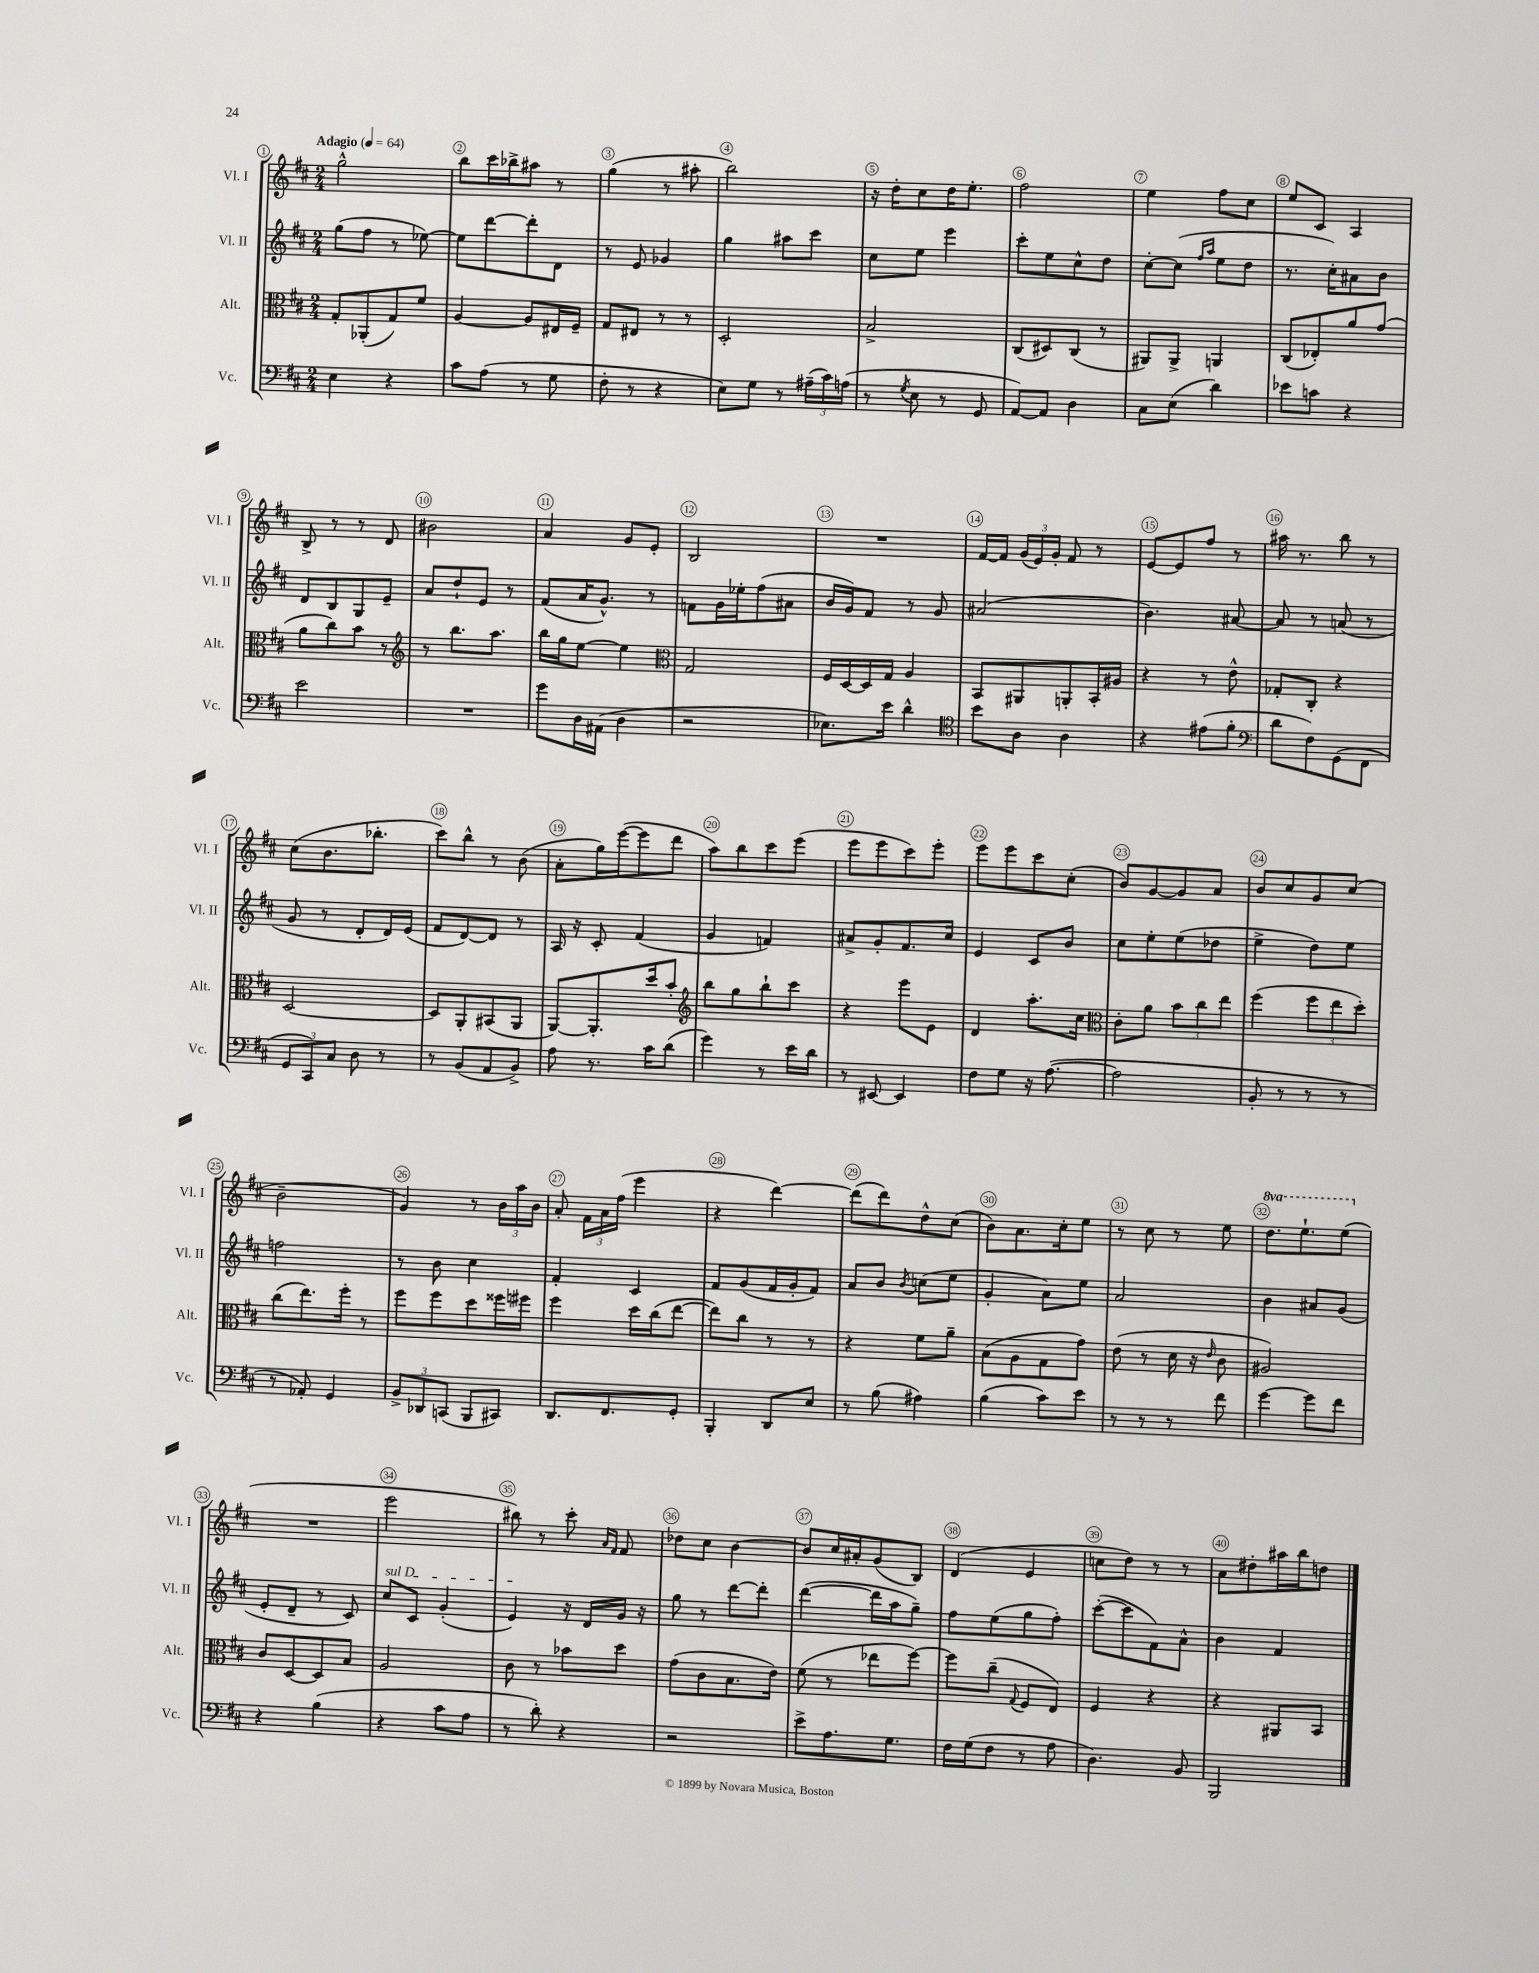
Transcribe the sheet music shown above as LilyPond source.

<<
\new StaffGroup <<
\new Staff = "s0" \with { instrumentName = "Vl. I" shortInstrumentName = "Vl. I" } {
    \clef treble \key d \major \numericTimeSignature \time 2/4 \set Staff.ottavationMarkups = #ottavation-simple-ordinals \tempo "Adagio" 4 = 64
    \autoBeamOff g''2-^ |
    b''8[ cis'''16 bes''16-> ais''8] r8 |
    g''4( r8 ais''8-. |
    b''2) |
    r16 d''16[-. cis''8 d''16 e''8.]-. |
    fis''2 |
    e''4 fis''8[ cis''8] |
    e''8[ cis'8] a4 |
    b8-> r8 r8 d'8 |
    bis'2 |
    a'4 g'8[ e'8]-. |
    b2 |
    R2 |
    fis'16[~ fis'16] \tuplet 3/2 { g'16[( e'16) g'16]-. } fis'8 r8 |
    e'8[~ e'8 fis''8] r8 |
    ais''16 r8. b''8 r8 |
    cis''8[( b'8. bes''8.]-. |
    cis'''8[) b''8]-^ r8 b'8( |
    a'8[-. g''16) e'''16~( e'''8 d'''8] |
    a''8[) b''8 cis'''8 e'''8]( |
    e'''8[ e'''8 cis'''8) e'''8]-. |
    e'''8[ e'''8 cis'''8 cis''8]-.( |
    b'8[) g'8~ g'8 a'8] |
    b'8[ cis''8 g'8 cis''8]( |
    b'2-- |
    g'4) r8 \tuplet 3/2 { b'16[ a''16 b'16] } |
    a'8-. \tuplet 3/2 { fis'16[ a'16 fis''16]( } e'''4 |
    r4 d'''4~) |
    d'''8[( d'''8) d''8-^ cis''8]( |
    b'8[) a'8. cis''16-. e''8] |
    r8 cis''8 r8 e''8 |
    \ottava #1 d'''8.[ e'''8.-! e'''8]( \ottava #0 |
    R2 |
    e'''2 |
    bis''8) r8 cis'''8-. \grace { a'16[ fis'16] } fis'8 |
    des''8[ cis''8] b'4~ |
    b'8[ cis''16 ais'16-. g'8( b8]) |
    d'4( e'4 |
    c''8[ d''8]) r8 r8 |
    a'8[ dis''8-. ais''16 b''16 d''8] \bar "|." |
}
\new Staff = "s1" \with { instrumentName = "Vl. II" shortInstrumentName = "Vl. II" } {
    \clef treble \key d \major \numericTimeSignature \time 2/4
    \autoBeamOff g''8[( fis''8] r8 ees''8~) |
    ees''8[ d'''8~ d'''8-. d'8] |
    r8 e'8 ges'4 |
    g''4 ais''8[ cis'''8] |
    cis''8[ e''8] e'''4 |
    cis'''8[-. e''8 cis''8-^ d''8] |
    cis''8[~-. cis''8]( \grace { fis''16[ a''16] } e''8[ d''8] |
    r8. cis''16[-.) ais'8 b'8] |
    d'8[ b8 g8 e'8]-- |
    a'8[ d''8-! e'8] r8 |
    fis'8[( a'16 g'8.]-^) r8 |
    f'8[ g'16 ees''16-. fis''8( ais'8] |
    b'16[ g'16) fis'8] r8 g'8 |
    ais'2( |
    b'4.) ais'8~ |
    ais'8 r8 a'8( r8 |
    g'8 r8 d'8[-. d'16) e'16]( |
    fis'8[ d'8~) d'8] r8 |
    a16 r16 cis'8-. fis'4( |
    g'4 f'4) |
    ais'8[-> g'8-. fis'8. cis''16] |
    e'4 cis'8[ b'8] |
    cis''8[ e''8-. e''8( des''8] |
    e''4-> d''8[) e''8] |
    f''2 |
    r8 b'8 cis''4 |
    fis'4-. cis'4 |
    fis'8[ g'8( fis'16 g'16-. fis'8]) |
    a'8[ b'8] \acciaccatura { b'8 } c''8[( e''8] |
    g'4-. a'8[) e''8] |
    a'2 |
    b'4 ais'8[ g'8]( |
    e'8[-. d'8]-- r8 cis'8) |
    \once \override TextSpanner.bound-details.left.text = \markup { \italic "sul D" } cis''8[\startTextSpan cis'8] g'4-.( |
    e'4\stopTextSpan) r16 d'16[ g'16] r16 |
    g''8 r8 d'''8[~ d'''8]-. |
    d'''4~( d'''16[ a''16 g''8]--) |
    fis''8[ e''8( g''8 fis''8]-.) |
    cis'''8[~-.( cis'''8 fis'8) a'8]-^ |
    b'4 fis'4 \bar "|." |
}
\new Staff = "s2" \with { instrumentName = "Alt." shortInstrumentName = "Alt." } {
    \clef alto \key d \major \numericTimeSignature \time 2/4
    \autoBeamOff g8[-. aes,8-.( g8) fis'8] |
    a4~ a8[ eis16 fis16]-- |
    g8[ eis8] r8 r8 |
    d2-. |
    b2-> |
    cis8[( dis8) cis8]( r8 |
    ais,8[) ais,8]-> a,4 |
    cis8[( ees8-.) a'8 g'8]( |
    a'8[ cis''8) b'8] r8 |
    \clef treble r8 b''8.[ a''8.] |
    b''16[ g''16 e''8]~ e''4 |
    \clef alto g2 |
    fis16[ d16~ d16 g16] a4 |
    b,8[ ais,8 a,8-. b,16-. ais16] |
    r4 r8 e'8-^ |
    ges8[-. cis8]-. r4 |
    d2~ |
    d8[ a,8-. bis,8( a,8] |
    a,8[~) a,8.-. d''16 b'8]-. |
    \clef treble b''8[ g''8 b''8-! cis'''8] |
    r4 e'''8[ e'8] |
    d'4 a''8.[-. cis''16] |
    \clef alto cis'8[-. a'8] \tuplet 3/2 { b'8[ cis''8 e''8] } |
    fis''4( \tuplet 3/2 { fis''8[ e''8 d''8]-.) } |
    cis''8[( e''8.) fis''16]-. r8 |
    fis''8[ fis''8 d''8 fisis''16 fis''16] |
    fis''4 d''16[ cis''16( e''8]~ |
    e''8[) cis''8] r8 r8 |
    r4 fis'8[ a'8]-- |
    b8[( a8 g8 g'8]) |
    e'8( r8 d'16 r16 \grace { e'16 } cis'8 |
    ais2) |
    cis'8[ d8~ d8 b8] |
    a2 |
    cis'8 r8 bes'8[ d''8] |
    g'8[( cis'8 b8. e'16]) |
    fis'8( r8 ees''8[ fis''8]~) |
    fis''8[ cis''8]--( \appoggiatura { g8 } fis8[ e8]) |
    fis4 r4 |
    r4 ais,8[ b,8] \bar "|." |
}
\new Staff = "s3" \with { instrumentName = "Vc." shortInstrumentName = "Vc." } {
    \clef bass \key d \major \numericTimeSignature \time 2/4
    \autoBeamOff e4 r4 |
    cis'8[ a8]( r8 g8 |
    fis8-. r8 r4 |
    e8[) g8] r8 \tuplet 3/2 { ais16[--( cis'16) a16]( } |
    r8 \acciaccatura { g8 } e8 r8 g,8 |
    a,8[~) a,8] d4 |
    cis8[ e8]( d'4) |
    ees'8[ c'8] r4 |
    e'2 |
    R2 |
    g'8[ d16 ais,16]( d4 |
    r2 |
    ees8.[) e'16] d'4-^ |
    \clef tenor b'8[ a8] a4 |
    r4 eis'8[( fis'8]-. |
    \clef bass d'8[ fis8) g,8( fis,8] |
    \tuplet 3/2 { g,8[ cis,8) cis8] } d8 r8 |
    r8 b,8[( a,8 b,8]->) |
    a8 r8. cis'16[ d'8]( |
    g'4) r8 e'16[ d'16] |
    r8 eis,8~ eis,4 |
    fis8[ g8] r16 a8.~( |
    a2 |
    b,8-. r8 r8 r8 |
    r8 aes,8-.) g,4 |
    \tuplet 3/2 { b,8[-> des,8 c,8]( } b,,8[ cis,8]) |
    d,8.[ fis,8. g,8]-. |
    b,,4-. d,8[ e8] |
    r8 b8( ais4) |
    b4( cis'8[) e'8] |
    r8 r8 r8 fis'8 |
    g'4~ g'8[ fis'8] |
    r4 b4( |
    r4 cis'8[ a8] |
    r8 d'8-.) r4 |
    r2 |
    e'8[-> a8. g8.] |
    fis16[ g16( fis8] r8 a8 |
    d4.) b,8 |
    b,,2 \bar "|." |
}
>>
>>
\layout { \context { \Score \override BarNumber.break-visibility = ##(#f #t #t) barNumberVisibility = #all-bar-numbers-visible \override BarNumber.stencil = #(make-stencil-circler 0.1 0.3 ly:text-interface::print) } }
